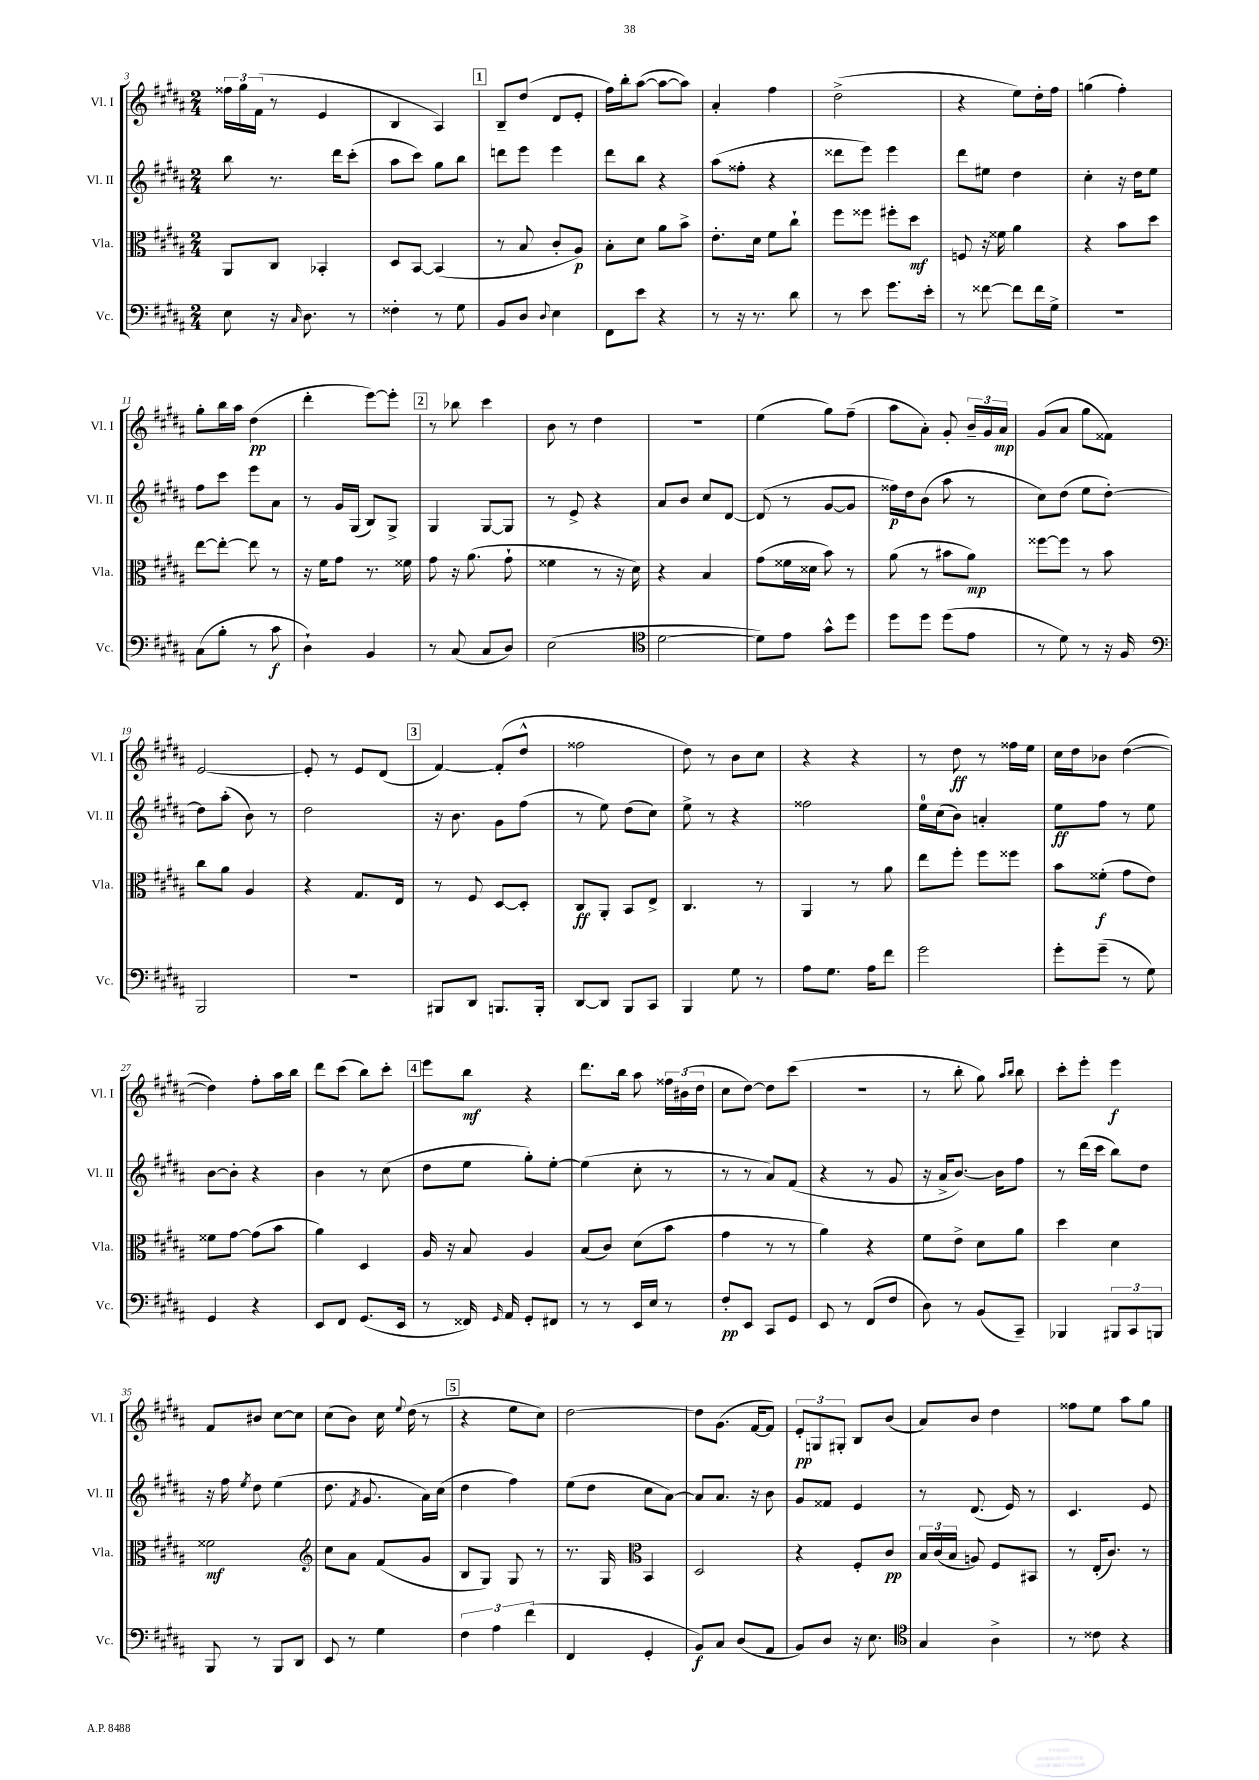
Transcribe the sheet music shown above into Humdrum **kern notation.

**kern	**kern	**kern	**kern
*staff4	*staff3	*staff2	*staff1
*clefF4	*clefC3	*clefG2	*clefG2
*k[f#c#g#d#a#]	*k[f#c#g#d#a#]	*k[f#c#g#d#a#]	*k[f#c#g#d#a#]
*M2/4	*M2/4	*M2/4	*M2/4
8E	8AA#	8bb	24ff##
.	.	.	24gg#
.	.	.	(24f#
16r	8C#	8.r	8r
16qqC#	.	.	.
8.D#	.	.	.
.	4BB-'	.	4e
.	.	16ddd#	.
8r	.	(8ccc#'	.
=	=	=	=
4F##'	8D#	8aa#	4B
.	[8BB	8ccc#)	.
8r	(4BB]	8gg#	4A#)
8G#	.	8bb	.
=	=	=	=
8BB	8r	8ddd	8B~
8D#	8B	8eee	(8dd#
8qqD#	.	.	.
4E	8c#'	4eee	8d#
.	8A#)	.	8e'
=	=	=	=
8FF#	8B'	8ddd#	16ff#)
.	.	.	16bb'
8e	8d#	8bb	([8aa#
4r	8a#	4r	8aa#_
.	8b^	.	8aa#])
=	=	=	=
8r	8.e'	(8aa#	4a#'
16r	.	8ff##'	.
8.r	16d#	.	.
.	8f#	4r	4ff#
8d#	8cc#`	.	.
=	=	=	=
8r	8ff#	8ddd##	(2dd#^
8e	8ff##	8eee)	.
8.g#	8ff#'	4eee	.
.	8dd#	.	.
16e'	.	.	.
=	=	=	=
8r	8F	8ddd#	4r
[8f##	16r	8ee#	.
.	16f##	.	.
8f##]	4a#	4dd#	8ee)
16f##	.	.	16dd#'
16G#^	.	.	16ff#
=	=	=	=
2r	4r	4cc#'	(4gg
.	8b	16r	4ff#')
.	.	16dd#	.
.	8dd#	8ee	.
=	=	=	=
(8C#	[8ee	8ff#	8gg#'
8B'	8ee'_	8ccc#	16bb
.	.	.	16aa#
8r	8ee]	8eee	(4dd#
8c#	8r	8a#	.
=	=	=	=
4D#`)	16r	8r	4ddd#'
.	16f#	.	.
.	8g#	16g#	.
.	.	(16G#	.
4BB	8.r	8B)	[8eee)
.	.	8G#^	8eee']
.	16f##	.	.
=	=	=	=
8r	8g#	4G#	8r
(8C#	16r	.	8bb-
.	(8.a#	.	.
8C#	.	[8G#	4ccc#
8D#)	8g#`	8G#]	.
=	=	=	=
(2E	4f##	8r	8b
.	.	8e^	8r
.	8r	4r	4dd#
.	16r	.	.
.	16d#)	.	.
=	=	=	=
*clefC4	*	*	*
[2d#	4r	8a#	2r
.	.	8b	.
.	4B	8cc#	.
.	.	[8d#	.
=	=	=	=
8d#])	(8g#	(8d#]	(4ee
8e	16f##	8r	.
.	16d##	.	.
8g#^^	8b)	[8g#	8gg#)
8dd#	8r	8g#]	(8ff#~
=	=	=	=
8dd#	(8a#	16ff##)	8aa#
.	.	16dd#	.
8dd#	8r	(8b	8a#')
(8dd#	8b#	8aa#	8g#'
8e	8a#)	8r	24b~
.	.	.	24g#
.	.	.	24a#
=	=	=	=
8r	[8ff##	8cc#)	(8g#
8d#)	8ff##]	(8dd#	8a#
8r	8r	8ee	8gg#
16r	8b	[8dd#')	8f##)
16F#	.	.	.
=	=	=	=
*clefF4	*	*	*
2BBB	8cc#	8dd#]	[2e
.	8a#	(8aa#'	.
.	4A#	8b)	.
.	.	8r	.
=	=	=	=
2r	4r	2dd#	8e']
.	.	.	8r
.	8.G#	.	8e
.	.	.	(8d#
.	16E	.	.
=	=	=	=
8BBB#	8r	16r	[4f#)
.	.	8.b	.
8DD#	8F#	.	.
8.BBB	[8D#	8g#	(8f#']
.	8D#']	(8ff#	8dd#^^
16BBB'	.	.	.
=	=	=	=
[8DD#	8C#	8r	2ff##
8DD#]	8AA#'	8ee)	.
8BBB	8BB	(8dd#	.
8CC#	8E^	8cc#)	.
=	=	=	=
4BBB	4.C#	8ee^	8dd#)
.	.	8r	8r
8G#	.	4r	8b
8r	8r	.	8cc#
=	=	=	=
8A#	4AA#	2ff##	4r
8.G#	.	.	.
.	8r	.	4r
16A#	.	.	.
8f#	8a#	.	.
=	=	=	=
2g#	8ee	16ee	8r
.	.	(16cc#	.
.	8ff#'	8b)	8dd#
.	8ff#	4a'	8r
.	8ff##	.	16ff##
.	.	.	16ee
=	=	=	=
8g#'	8b	8ee	16cc#
.	.	.	16dd#
(8g#~	(8f##'	8ff#	8b-
8r	8g#	8r	([4dd#
8G#)	8e)	8ee	.
=	=	=	=
4GG#	8f##	[8b	4dd#])
.	[8g#	8b']	.
4r	(8g#]	4r	8ff#'
.	8b	.	16aa#
.	.	.	16bb
=	=	=	=
8EE	4a#)	4b	8ddd#
8FF#	.	.	(8ccc#
(8.GG#	4D#	8r	8bb)
.	.	(8cc#	8ccc#'
16EE	.	.	.
=	=	=	=
8r	16A#	8dd#	8eee
.	16r	.	.
16FF##)	8B	8ee	8bb
16qqGG#	.	.	.
16AA#	.	.	.
8GG#'	4A#	8gg#')	4r
8FF#	.	[8ee'	.
=	=	=	=
8r	(8B	(4ee]	8.ddd#
8r	8c#)	.	.
.	.	.	16bb
16EE	(8d#	8cc#'	8aa#
16E	.	.	.
8r	8b	8r	24ff##
.	.	.	(24b#
.	.	.	24dd#
=	=	=	=
8F#'	4g#	8r	8cc#
8EE	.	8r	[8dd#)
8CC#	8r	8a#)	8dd#]
8GG#	8r	(8f#	(8ccc#
=	=	=	=
8EE	4a#)	4r	2r
8r	.	.	.
(8FF#	4r	8r	.
8F#	.	8g#	.
=	=	=	=
8D#)	8f#	16r	8r
.	.	16a#^	.
8r	8e^	[8.b)	8bb'
(8BB	8d#	.	8gg#)
.	.	16b]	.
.	.	.	16qqaa#
.	.	.	16qqbb
8CC#~)	8a#	8ff#	8bb
=	=	=	=
4BBB-	4dd#	8r	8ccc#'
.	.	(16ddd#	8eee'
.	.	16ccc#	.
12BBB#	4d#	8bb)	4eee
12CC#	.	.	.
.	.	8dd#	.
12BBB	.	.	.
=	=	=	=
8BBB	2f##	16r	8f#
.	.	16ff#	.
.	.	8qee	.
8r	.	8dd#	8b#
8BBB	.	(4ee	[8cc#
8DD#	.	.	8cc#]
=	=	=	=
*	*clefG2	*	*
8EE	8cc#	8.dd#	(8cc#
8r	8a#	.	8b)
.	.	8qf#	.
.	.	8.g#	.
4G#	(8f#	.	16cc#
.	.	.	8qqee
.	.	.	(16dd#
.	8g#	16a#)	8r
.	.	(16cc#	.
=	=	=	=
6F#	8B	4dd#	4r
.	8G#)	.	.
6A#	.	.	.
.	8G#	4ff#)	8ee
(6f#	.	.	.
.	8r	.	8cc#)
=	=	=	=
4FF#	8.r	(8ee	[2dd#
.	.	8dd#	.
.	16G#	.	.
*	*clefC3	*	*
4GG#'	4BB	8cc#	.
.	.	[8a#)	.
=	=	=	=
8BB)	2D#	8a#]	8dd#]
8C#	.	8.a#	(8.g#
(8D#	.	.	.
.	.	16r	[16f#
8AA#	.	8b	8f#])
=	=	=	=
8BB)	4r	8g#	12e'
.	.	.	12G
8D#	.	8f##	.
.	.	.	12G#'
16r	8F#'	4e	8B
8.E	.	.	.
.	8c#	.	(8b
=	=	=	=
*clefC4	*	*	*
4G#	24B	8r	8a#)
.	(24c#	.	.
.	24B	.	.
.	8A)	(8.d#	8b
4A#^	8F#	.	4dd#
.	.	16e)	.
.	8BB#	8r	.
=	=	=	=
8r	8r	4.c#	8ff##
8c##	(16E'	.	8ee
.	8.c#)	.	.
4r	.	.	8aa#
.	8r	8e	8gg#
==	==	==	==
*-	*-	*-	*-
